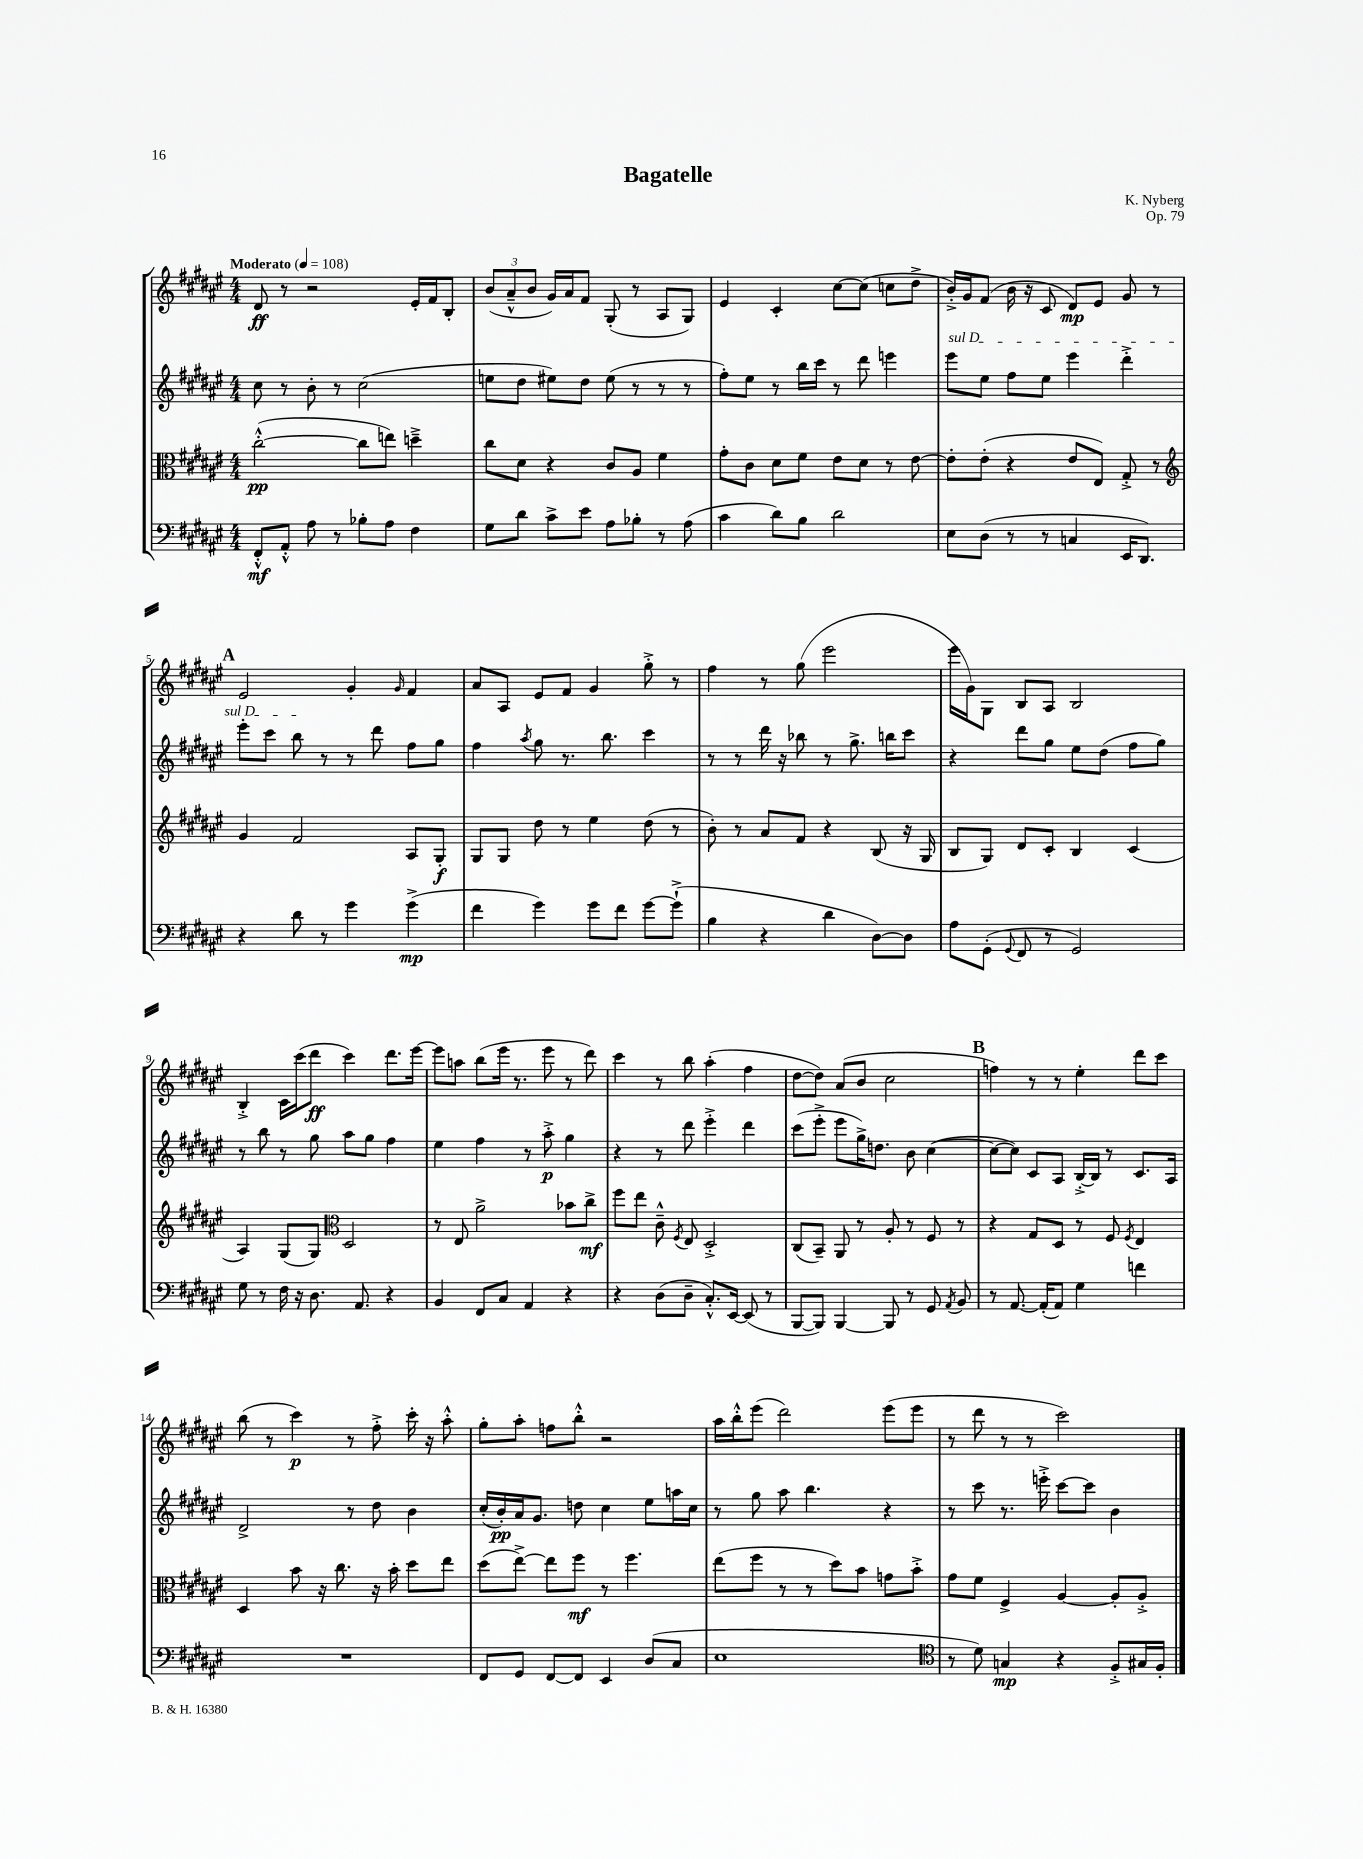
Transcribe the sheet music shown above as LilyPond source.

\header { title = "Bagatelle" composer = "K. Nyberg" opus = "Op. 79" }
<<
\new StaffGroup <<
\new Staff = "s0" {
    \clef treble \key fis \major \numericTimeSignature \time 4/4 \tempo "Moderato" 4 = 108
    \autoBeamOff dis'8\ff r8 r2 eis'16[-. fis'16 b8]-. |
    \tuplet 3/2 { b'8[( ais'8---^ b'8] } gis'16[) ais'16 fis'8] gis8-.( r8 ais8[ gis8]) |
    eis'4 cis'4-. cis''8[~ cis''8]( c''8[ dis''8]-> |
    b'16[-.->) gis'16 fis'8]( b'16 r16 cis'8 dis'8[\mp) eis'8] gis'8 r8 |
    \mark \markup { \bold "A" } eis'2 gis'4-. \grace { gis'16 } fis'4 |
    ais'8[ ais8] eis'8[ fis'8] gis'4 gis''8-.-> r8 |
    fis''4 r8 gis''8( eis'''2 |
    eis'''16[ gis'16) gis8] b8[ ais8] b2 |
    b4-.-> cis'16[ cis'''16( dis'''8]\ff cis'''4) dis'''8.[ eis'''16]~ |
    eis'''8[ a''8] b''8[( eis'''16] r8. eis'''8 r8 dis'''8) |
    cis'''4 r8 b''8 ais''4-.( fis''4 |
    dis''8[~ dis''8]) ais'8[( b'8] cis''2 |
    \mark \markup { \bold "B" } f''4) r8 r8 eis''4-. dis'''8[ cis'''8] |
    b''8( r8 cis'''4\p) r8 fis''8-.-> cis'''16-. r16 ais''8-.-^ |
    gis''8[-. ais''8]-. f''8[ b''8]-.-^ r2 |
    ais''16[ b''16-.-^ eis'''8]( dis'''2) eis'''8[( eis'''8] |
    r8 dis'''8 r8 r8 cis'''2) \bar "|." |
}
\new Staff = "s1" {
    \clef treble \key fis \major \numericTimeSignature \time 4/4
    \autoBeamOff cis''8 r8 b'8-. r8 cis''2( |
    e''8[ dis''8] eis''8[) dis''8] eis''8( r8 r8 r8 |
    fis''8[-.) eis''8] r8 b''16[ cis'''16] r8 dis'''8 e'''4 |
    \once \override TextSpanner.bound-details.left.text = \markup { \italic "sul D" } eis'''8[\startTextSpan eis''8] fis''8[ eis''8] eis'''4 dis'''4-.-> |
    \mark \markup { \bold "A" } eis'''8[-. cis'''8] b''8\stopTextSpan r8 r8 dis'''8 fis''8[ gis''8] |
    fis''4 \acciaccatura { ais''8 } gis''8 r8. b''8. cis'''4 |
    r8 r8 dis'''16 r16 bes''8 r8 gis''8.-> b''16[ cis'''8] |
    r4 dis'''8[ gis''8] eis''8[ dis''8]( fis''8[ gis''8]) |
    r8 b''8 r8 gis''8 ais''8[ gis''8] fis''4 |
    eis''4 fis''4 r8 ais''8-.->\p gis''4 |
    r4 r8 dis'''8 eis'''4-.-> dis'''4 |
    cis'''8[( eis'''8]-.-> eis'''8[ gis''16->) d''8.] b'8 cis''4~( |
    \mark \markup { \bold "B" } cis''8[~ cis''8]) cis'8[ ais8] b16[~-.-> b16] r8 cis'8.[ ais16] |
    dis'2-> r8 dis''8 b'4 |
    cis''16[-.( b'16-.\pp) ais'16 gis'8.] d''8 cis''4 eis''8[ a''16 cis''16] |
    r8 gis''8 ais''8 b''4. r4 |
    r8 cis'''8 r8. e'''16-.-> cis'''8[~ cis'''8] b'4 \bar "|." |
}
\new Staff = "s2" {
    \clef alto \key fis \major \numericTimeSignature \time 4/4
    \autoBeamOff cis''2~-.-^\pp( cis''8[ e''8]) d''4---> |
    cis''8[ dis'8] r4 cis'8[ ais8] fis'4 |
    gis'8[-. cis'8] dis'8[ fis'8] eis'8[ dis'8] r8 eis'8~ |
    eis'8[-. eis'8]-.( r4 eis'8[ eis8]) gis8-.-> r8 |
    \mark \markup { \bold "A" } \clef treble gis'4 fis'2 ais8[ gis8]-.\f |
    gis8[ gis8] dis''8 r8 eis''4 dis''8( r8 |
    b'8-.) r8 ais'8[ fis'8] r4 b8( r16 gis16 |
    b8[ gis8]) dis'8[ cis'8]-. b4 cis'4( |
    ais4) gis8[( gis8]) \clef alto dis2 |
    r8 eis8 ais'2-> bes'8[ cis''8]->\mf |
    fis''8[ eis''8] cis'8---^ \acciaccatura { fis8 } eis8 dis2-.-> |
    cis8[( b,8]--) ais,8 r8 ais8-. r8 fis8 r8 |
    \mark \markup { \bold "B" } r4 gis8[ dis8] r8 fis8 \acciaccatura { fis8 } eis4 |
    dis4 b'8 r16 cis''8. r16 b'16-. dis''8[ eis''8] |
    dis''8[( eis''8]~->) eis''8[ fis''8]\mf r8 fis''4. |
    eis''8[( fis''8] r8 r8 dis''8[) b'8] g'8[ b'8]-.-> |
    gis'8[ fis'8] fis4-> ais4~ ais8[-. ais8]-.-> \bar "|." |
}
\new Staff = "s3" {
    \clef bass \key fis \major \numericTimeSignature \time 4/4
    \autoBeamOff fis,8[-.-^\mf ais,8]-.-^ ais8 r8 bes8[-. ais8] fis4 |
    gis8[ dis'8] cis'8[-> eis'8] ais8[ bes8]-. r8 ais8( |
    cis'4 dis'8[) b8] dis'2 |
    eis8[ dis8]( r8 r8 c4 eis,16[ dis,8.]) |
    \mark \markup { \bold "A" } r4 dis'8 r8 gis'4 gis'4->\mp( |
    fis'4 gis'4) gis'8[ fis'8] gis'8[~ gis'8]-!->( |
    b4 r4 dis'4 dis8[~) dis8] |
    ais8[ gis,8]-.( \appoggiatura { gis,8 } fis,8 r8 gis,2) |
    gis8 r8 fis16 r16 dis8. ais,8. r4 |
    b,4 fis,8[ cis8] ais,4 r4 |
    r4 dis8[( dis8]-- cis8.[-.-^) eis,16]~ eis,8( r8 |
    b,,8[~ b,,8]) b,,4~ b,,8 r8 gis,8 \acciaccatura { ais,8 } b,8 |
    \mark \markup { \bold "B" } r8 ais,8.~ ais,16[-.( ais,8]) gis4 f'4 |
    R1 |
    fis,8[ gis,8] fis,8[~ fis,8] eis,4 dis8[( cis8] |
    eis1 |
    \clef tenor r8 dis'8) g4\mp r4 fis8[-.-> gis16 fis16]-. \bar "|." |
}
>>
>>
